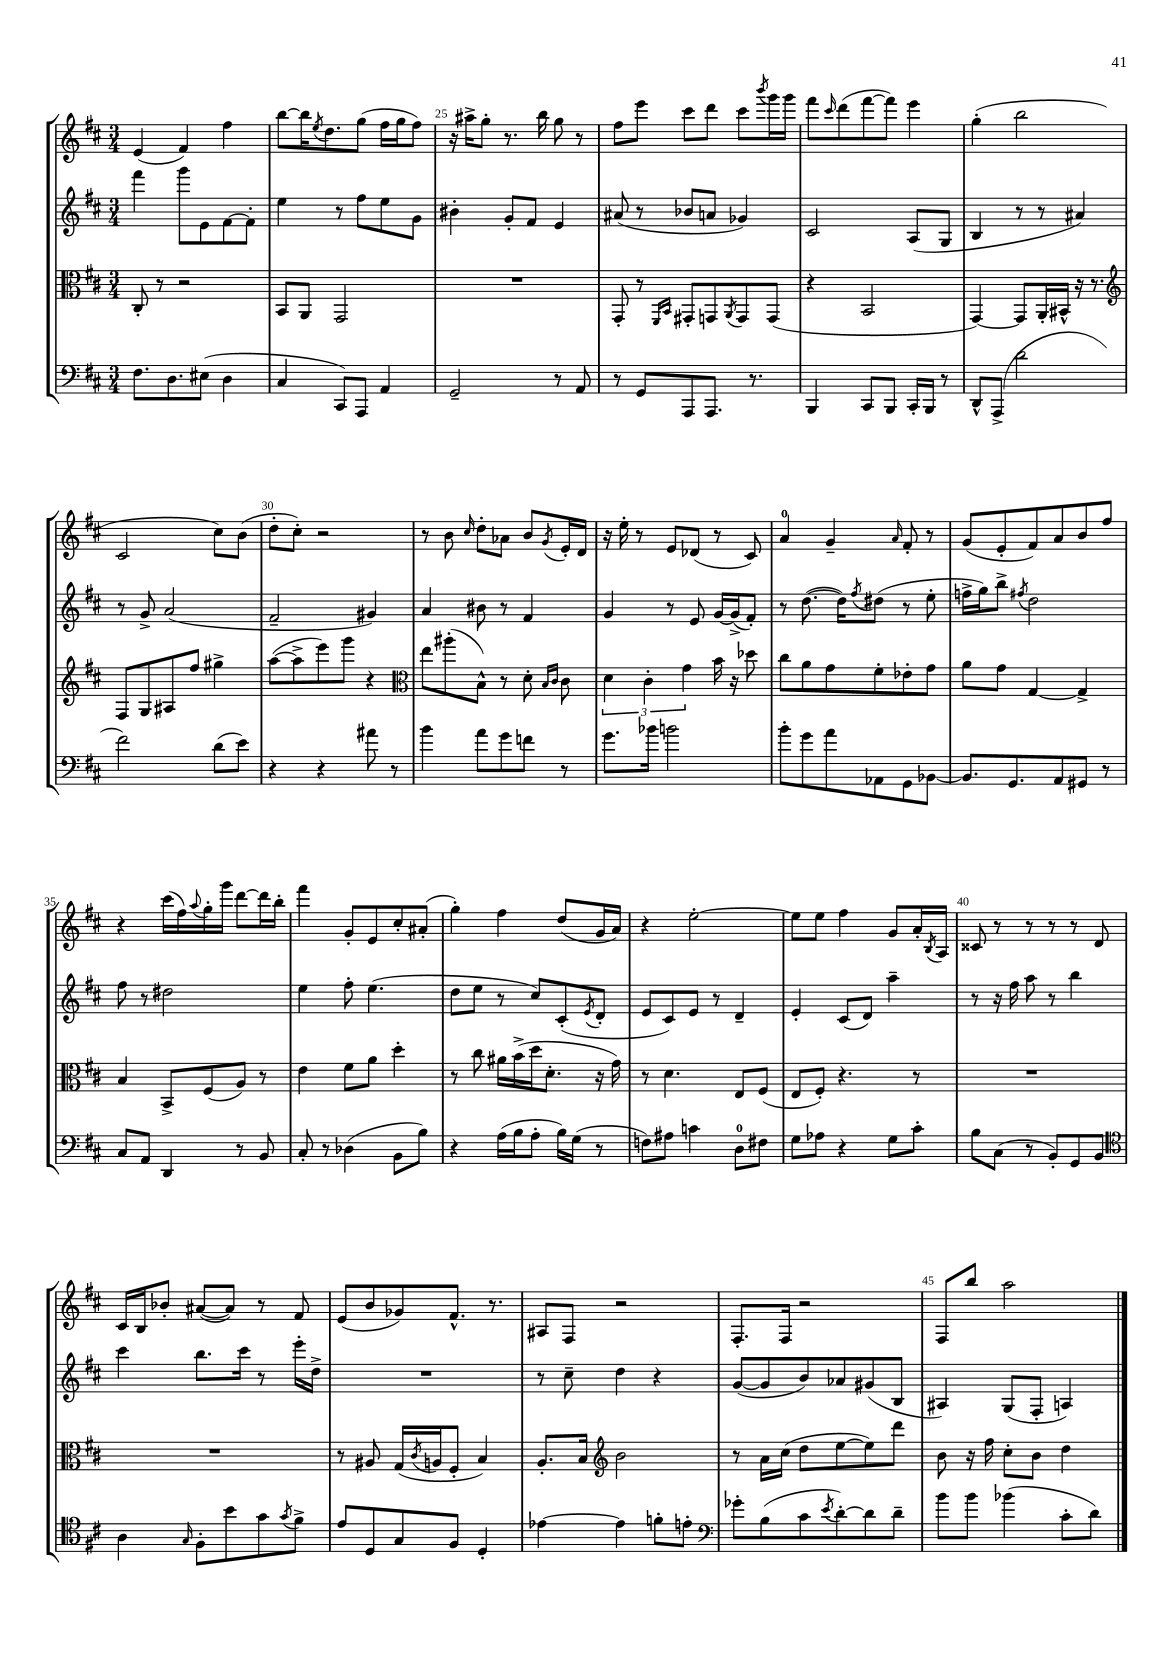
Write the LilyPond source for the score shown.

<<
\new StaffGroup <<
\new Staff = "s0" {
    \clef treble \key d \major \numericTimeSignature \time 3/4
    e'4( fis'4) fis''4 |
    b''8~ b''16 \acciaccatura { e''8 } d''8. g''8( fis''16 g''16 fis''8) |
    r16 ais''16-> g''8-. r8. b''16 g''8 r8 |
    fis''8 e'''8 cis'''8 d'''8 cis'''8 \acciaccatura { b'''8 } g'''16 g'''16 |
    fis'''8 \grace { cis'''16 } d'''8( fis'''8~ fis'''8) e'''4 |
    g''4-.( b''2 |
    cis'2 cis''8) b'8( |
    d''8-. cis''8-.) r2 |
    r8 b'8 \grace { cis''16 } d''8-. aes'8 b'8 \acciaccatura { g'8 } e'16-. d'16 |
    r16 e''16-. r8 e'8 des'8( r8 cis'8) |
    a'4-0 g'4-- \grace { a'16 } fis'8-. r8 |
    g'8( e'8-. fis'8) a'8 b'8 fis''8 |
    r4 cis'''16( fis''16) \appoggiatura { a''8 } g''16-. g'''16 d'''8~ d'''16 b''16-. |
    fis'''4 g'8-. e'8 cis''8-. ais'8-.( |
    g''4-.) fis''4 d''8( g'16 a'16) |
    r4 e''2~-. |
    e''8 e''8 fis''4 g'8 a'16-. \acciaccatura { b8 } a16 |
    cisis'8 r8 r8 r8 r8 d'8 |
    cis'16 b16 bes'8-. ais'8~( ais'8) r8 fis'8 |
    e'8( b'8 ges'8) fis'8.-^ r8. |
    ais8 fis8 r2 |
    fis8.-. fis16 r2 |
    fis8 b''8 a''2 \bar "|." |
}
\new Staff = "s1" {
    \clef treble \key d \major \numericTimeSignature \time 3/4
    fis'''4 g'''8 e'8 fis'8~ fis'8-. |
    e''4 r8 fis''8 e''8 g'8 |
    bis'4-. g'8-. fis'8 e'4 |
    ais'8( r8 bes'8 a'8 ges'4) |
    cis'2 a8( g8 |
    b4 r8 r8 ais'4) |
    r8 g'8-> a'2( |
    fis'2-- gis'4) |
    a'4 bis'8 r8 fis'4 |
    g'4 r8 e'8 g'16~ g'16->( fis'8-.) |
    r8 d''8.~( d''16) \acciaccatura { fis''8 } dis''8( r8 e''8-. |
    f''16-> g''16) b''8-> \acciaccatura { fis''8 } d''2 |
    fis''8 r8 dis''2 |
    e''4 fis''8-. e''4.( |
    d''8 e''8 r8 cis''8) cis'8-.( \acciaccatura { e'8 } d'8-. |
    e'8 cis'8) e'8 r8 d'4-- |
    e'4-. cis'8( d'8) a''4-- |
    r8 r16 fis''16 a''8 r8 b''4 |
    cis'''4 b''8. cis'''16 r8 e'''16-. d''16-> |
    R2. |
    r8 cis''8-- d''4 r4 |
    g'8~( g'8 b'8) aes'8 gis'8( b8 |
    ais4) g8( fis8-. a4) \bar "|." |
}
\new Staff = "s2" {
    \clef alto \key d \major \numericTimeSignature \time 3/4
    cis8-. r8 r2 |
    b,8 a,8 g,2 |
    R2. |
    g,8-. r8 \grace { fis,16 b,16 } gis,8-. g,8 \acciaccatura { a,8 } g,8 g,8( |
    r4 b,2 |
    g,4~) g,8 a,16-. bis,16-^ r16 r8. |
    \clef treble fis8 g8 ais8 fis''8 gis''4-> |
    a''8~( a''8-> e'''8) g'''8 r4 |
    \clef alto e''8 ais''8-.( b8-^) r8 d'8-. \grace { b16 cis'16 } cis'8 |
    \tuplet 3/2 { d'4 cis'4-. g'4 } b'16 r16 des''8 |
    cis''8 a'8 g'8 fis'8-. ees'8-. g'8 |
    a'8 g'8 g4~ g4-> |
    b4 b,8-> fis8( a8) r8 |
    e'4 fis'8 a'8 d''4-. |
    r8 cis''8 ais'16 b'16->( d''16 d'8.-. r16 g'16) |
    r8 d'4. e8 fis8( |
    e8 fis8-.) r4. r8 |
    R2. |
    R2. |
    r8 ais8 g16( \acciaccatura { cis'8 } a16 fis8-. b4) |
    a8.-. b16 \clef treble b'2 |
    r8 a'16 cis''16( d''8 e''8~ e''8) d'''8 |
    b'8 r16 fis''16 cis''8-. b'8 d''4 \bar "|." |
}
\new Staff = "s3" {
    \clef bass \key d \major \numericTimeSignature \time 3/4
    fis8. d8. eis8( d4 |
    cis4 cis,8) a,,8 a,4 |
    g,2-- r8 a,8 |
    r8 g,8 a,,8 a,,8. r8. |
    b,,4 cis,8 b,,8 cis,16-. b,,16 r8 |
    d,8-^ a,,8->( d'2 |
    fis'2) d'8( e'8) |
    r4 r4 ais'8 r8 |
    b'4 a'8 g'8 f'8 r8 |
    g'8. bes'16 b'2 |
    b'8-. g'8 a'8 aes,8 g,8 bes,8~ |
    bes,8. g,8. a,8 gis,8 r8 |
    cis8 a,8 d,4 r8 b,8 |
    cis8-. r8 des4( b,8 b8) |
    r4 a16( b16 a8-. b16) g16( r8 |
    f8) ais8 c'4 d8-0 fis8 |
    g8 aes8 r4 g8 cis'8-. |
    b8 cis8( r8 b,8-.) g,8 b,8 |
    \clef tenor a4 \grace { g16 } fis8-. b'8 g'8 \acciaccatura { g'8 } fis'8-> |
    e'8 d8 g8 fis8 d4-. |
    ees'4~ ees'4 f'8-. e'8-. |
    \clef bass ges'8-. b8( cis'8 \acciaccatura { e'8 } d'8~-.) d'8 d'8-- |
    b'8 b'8 bes'4( cis'8-. d'8) \bar "|." |
}
>>
>>
\layout { \context { \Score currentBarNumber = #23 \override BarNumber.break-visibility = ##(#f #t #t) barNumberVisibility = #(every-nth-bar-number-visible 5) } }
